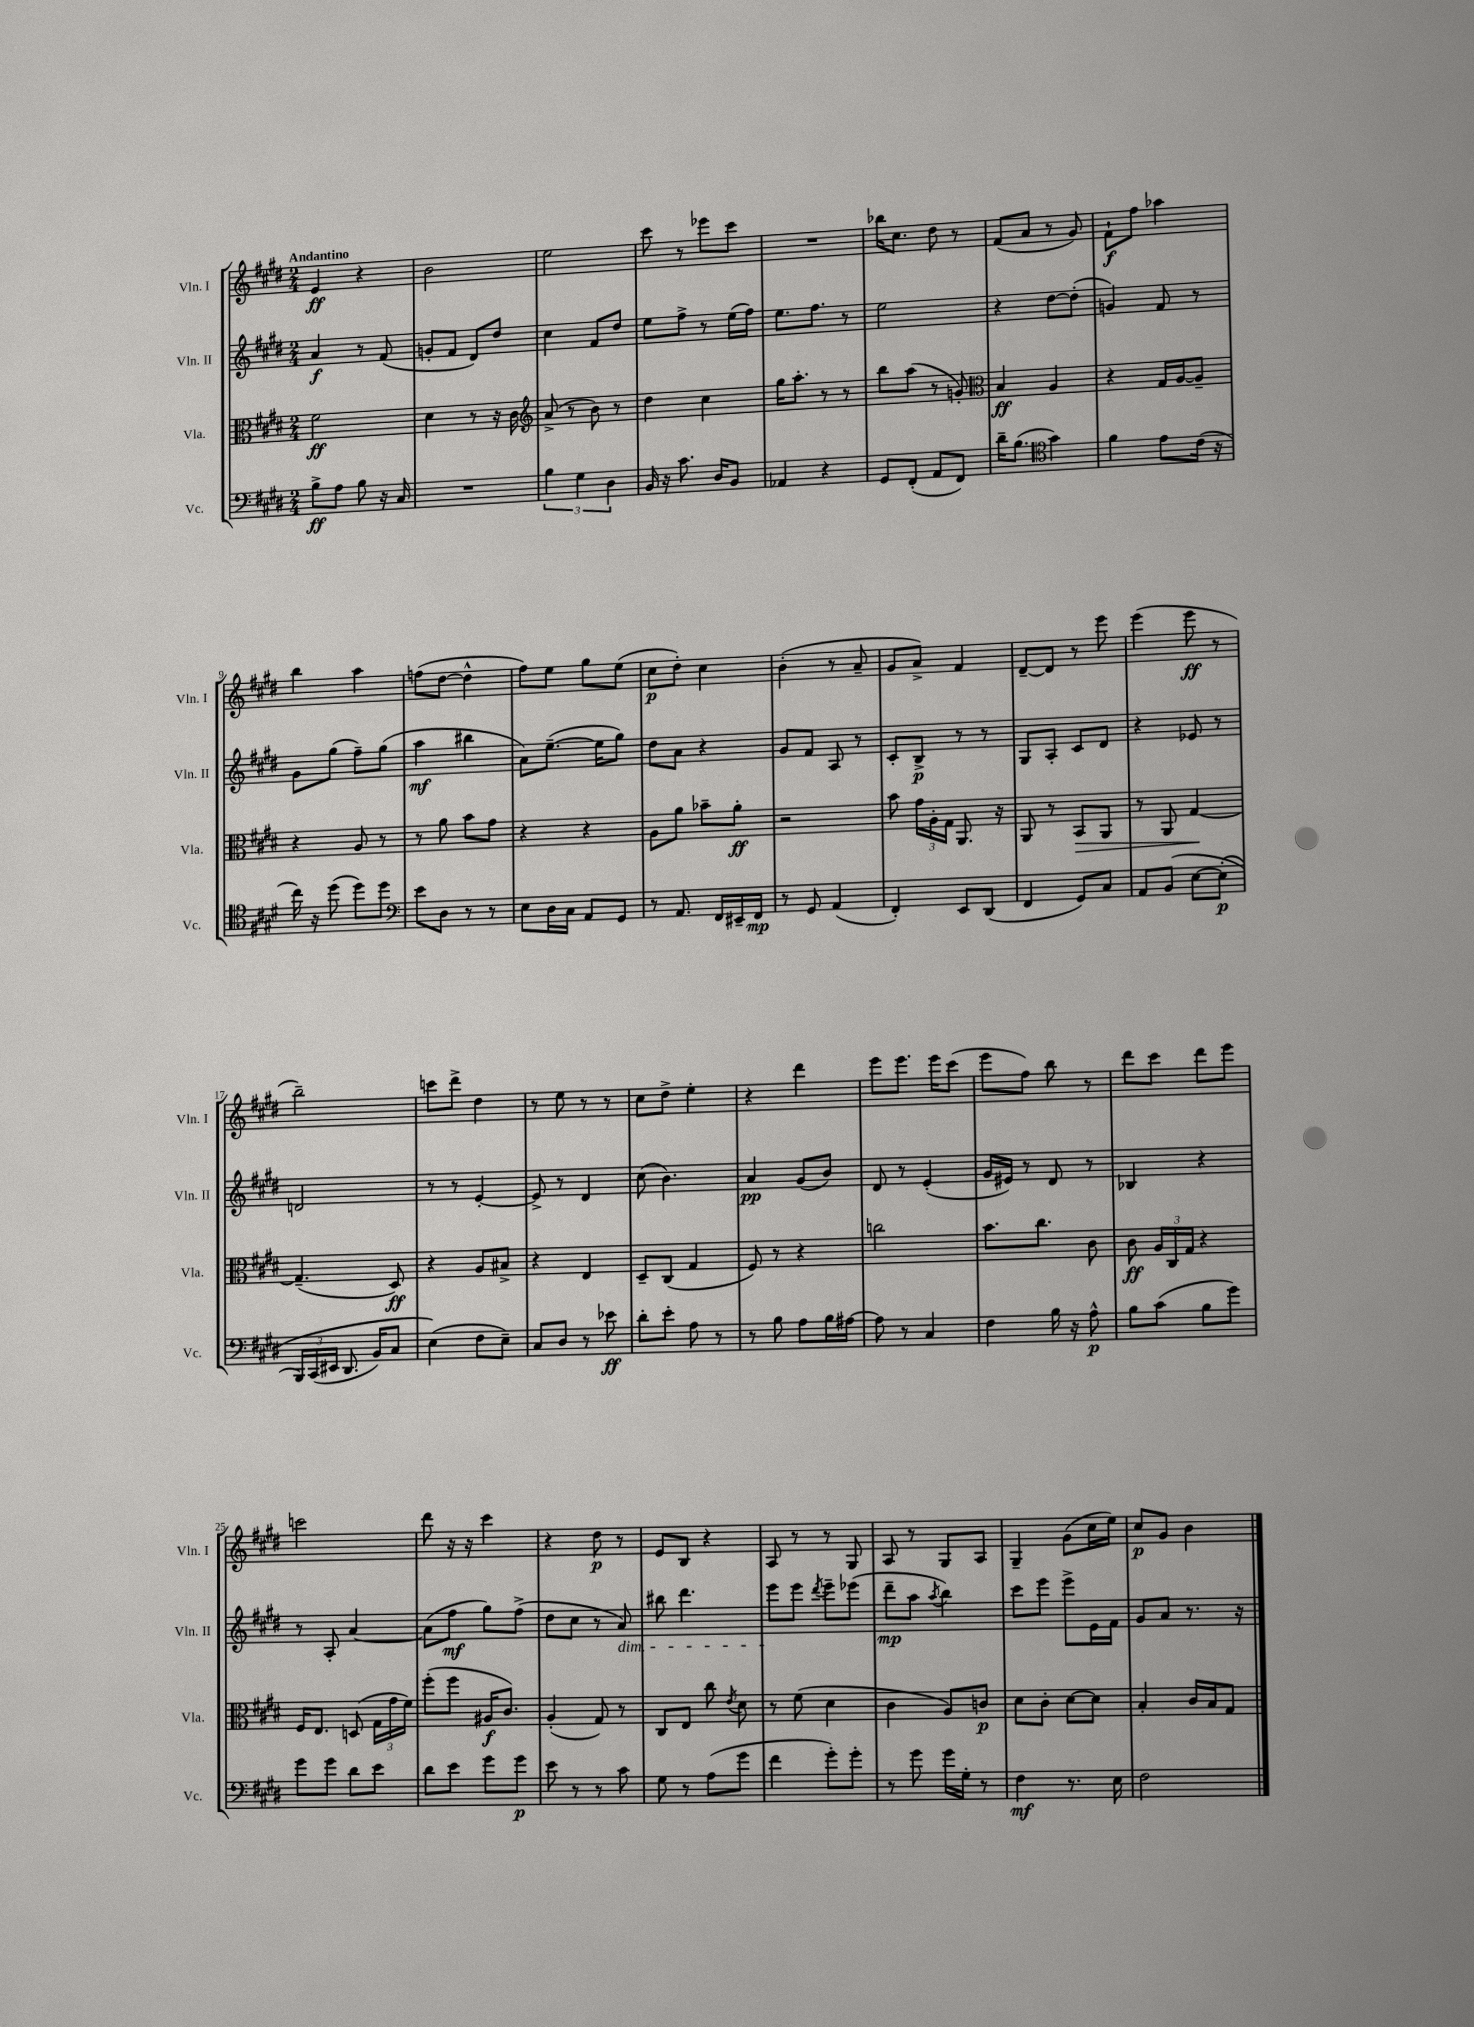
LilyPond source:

<<
\new StaffGroup <<
\new Staff = "s0" \with { instrumentName = "Vln. I" shortInstrumentName = "Vln. I" } {
    \clef treble \key e \major \numericTimeSignature \time 2/4 \tempo "Andantino"
    \autoBeamOff e'4\ff r4 |
    b'2 |
    e''2 |
    cis'''8 r8 ees'''8[ cis'''8] |
    R2 |
    bes''16[ cis''8.] dis''8 r8 |
    fis'8[( a'8] r8 gis'8) |
    fis'8[-!\f fis''8] aes''4 |
    b''4 a''4 |
    f''8[( dis''8]~ dis''4-^ |
    fis''8[) e''8] gis''8[ e''8]( |
    cis''8[\p dis''8]-.) cis''4 |
    b'4-.( r8 a'8-- |
    gis'8[ a'8]->) fis'4 |
    dis'8[~-- dis'8] r8 e'''8 |
    e'''4( e'''8\ff r8 |
    b''2--) |
    c'''8[ dis'''8]-> dis''4 |
    r8 e''8 r8 r8 |
    cis''8[ dis''8]-> e''4-. |
    r4 dis'''4 |
    e'''8[ e'''8.] e'''16[ cis'''8]( |
    e'''8[ fis''8]) b''8 r8 |
    dis'''8[ cis'''8] dis'''8[ e'''8] |
    c'''2 |
    dis'''8 r16 r16 cis'''4 |
    r4 dis''8\p r8 |
    e'8[ b8] r4 |
    a8 r8 r8 gis8 |
    a8 r8 gis8[ a8] |
    gis4-- gis'8[( cis''16 e''16]) |
    cis''8[\p gis'8] b'4 \bar "|." |
}
\new Staff = "s1" \with { instrumentName = "Vln. II" shortInstrumentName = "Vln. II" } {
    \clef treble \key e \major \numericTimeSignature \time 2/4
    \autoBeamOff a'4\f r8 fis'8( |
    g'8[-. fis'8] dis'8[) dis''8] |
    cis''4 fis'8[ dis''8] |
    e''8[ fis''8]-> r8 e''16[( fis''16]) |
    e''8.[ fis''8.] r8 |
    e''2 |
    r4 dis''8[~ dis''8]-.( |
    g'4) fis'8 r8 |
    gis'8[ gis''8]( fis''8[--) gis''8]( |
    a''4\mf bis''4 |
    a'8[) e''8.]~--( e''16[ gis''8]) |
    dis''8[ a'8] r4 |
    gis'8[ fis'8] a8 r8 |
    cis'8[-. b8]->\p r8 r8 |
    gis8[ a8]-. cis'8[ dis'8] |
    r4 ees'8 r8 |
    d'2 |
    r8 r8 e'4~-. |
    e'8-> r8 dis'4 |
    cis''8( b'4.) |
    a'4\pp gis'8[( b'8]) |
    dis'8 r8 e'4-.( |
    gis'16[ eis'16]) r8 dis'8 r8 |
    bes4 r4 |
    r8 a8-. a'4~ |
    a'8[( fis''8]\mf gis''8[) fis''8]->( |
    dis''8[ cis''8] r8 a'8\dim) |
    bis''8 dis'''4. |
    e'''8[\! e'''8] \acciaccatura { dis'''8 } e'''8[-- ees'''8]( |
    dis'''8[--\mp a''8] \acciaccatura { a''8 } b''4) |
    cis'''8[ e'''8] e'''8[-> e'16 fis'16] |
    gis'8[ a'8] r8. r16 \bar "|." |
}
\new Staff = "s2" \with { instrumentName = "Vla." shortInstrumentName = "Vla." } {
    \clef alto \key e \major \numericTimeSignature \time 2/4
    \autoBeamOff fis'2\ff |
    dis'4 r8 r16 cis'16 |
    \clef treble a'8->( r8 b'8) r8 |
    dis''4 cis''4 |
    gis''16[ a''8.]-. r8 r8 |
    b''8[ a''8]( r8 g'8-.) |
    \clef alto b4\ff a4 |
    r4 gis16[ a16~ a8]-- |
    r4 a8 r8 |
    r8 a'8 b'8[ gis'8] |
    r4 r4 |
    a8[ a'8] bes'8[-- a'8]-.\ff |
    r2 |
    b'8 \tuplet 3/2 { gis'16[ a16-. gis16] } a,8. r16 |
    a,8 r8 b,8[\> a,8] |
    r8 a,8 gis4~\! |
    gis4.--( dis8\ff) |
    r4 a8[ bis8]-> |
    r4 e4 |
    dis8[-- cis8]( gis4 |
    fis8) r8 r4 |
    c''2 |
    b'8.[ cis''8.] cis'8 |
    cis'8\ff \tuplet 3/2 { a16[ cis16 gis16] } r4 |
    fis16[ e8.] d8( \tuplet 3/2 { gis16[ gis'16 fis'16]) } |
    fis''8[-.( fis''8] ais16[\f cis'8.]) |
    a4-.( gis8) r8 |
    cis8[ e8] cis''8 \acciaccatura { e'8 } dis'8 |
    r8 fis'8( dis'4 |
    cis'4 a8[) c'8]\p |
    dis'8[ cis'8]-. dis'8[~ dis'8] |
    b4-. cis'16[ b16 gis8] \bar "|." |
}
\new Staff = "s3" \with { instrumentName = "Vc." shortInstrumentName = "Vc." } {
    \clef bass \key e \major \numericTimeSignature \time 2/4
    \autoBeamOff b8[->\ff a8] b8 r16 cis16 |
    R2 |
    \tuplet 3/2 { b4 gis4 dis4 } |
    b,16 r16 cis'8. dis16[ b,8] |
    aes,4 r4 |
    gis,8[ fis,8]-.( a,8[ fis,8]) |
    dis'16[-- b8.]( \clef tenor gis'4) |
    fis'4 e'8[ cis'16]( r16 |
    cis''16) r16 dis''8( dis''8[) dis''8] |
    \clef bass e'8[ dis8] r8 r8 |
    e8[ dis16 cis16] a,8[ gis,8] |
    r8 a,8. fis,16[ eis,16-- fis,16]\mp |
    r8 gis,8 a,4( |
    fis,4-.) e,8[ dis,8]( |
    fis,4 gis,8[) cis8] |
    a,8[ b,8]( e8[~ e8]-.\p\( |
    \tuplet 3/2 { b,,16[) cis,16( eis,16] } dis,8. b,16[) cis8] |
    e4(\) fis8[ e8]--) |
    cis8[ dis8] r8 ees'8\ff |
    dis'8[-. e'8]-. a8 r8 |
    r8 b8 a8[ b16 ais16]~ |
    ais8 r8 cis4 |
    fis4 b16 r16 a8-^\p |
    b8[ cis'8]( b8[ gis'8]) |
    gis'8[ gis'8] dis'8[ e'8] |
    dis'8[ e'8] gis'8[ gis'8]\p |
    e'8 r8 r8 cis'8 |
    gis8 r8 a8[( gis'8] |
    fis'4 gis'8[-.) gis'8]-. |
    r8 gis'8 gis'16[ gis16]-. r8 |
    fis4\mf r8. e16 |
    fis2 \bar "|." |
}
>>
>>
